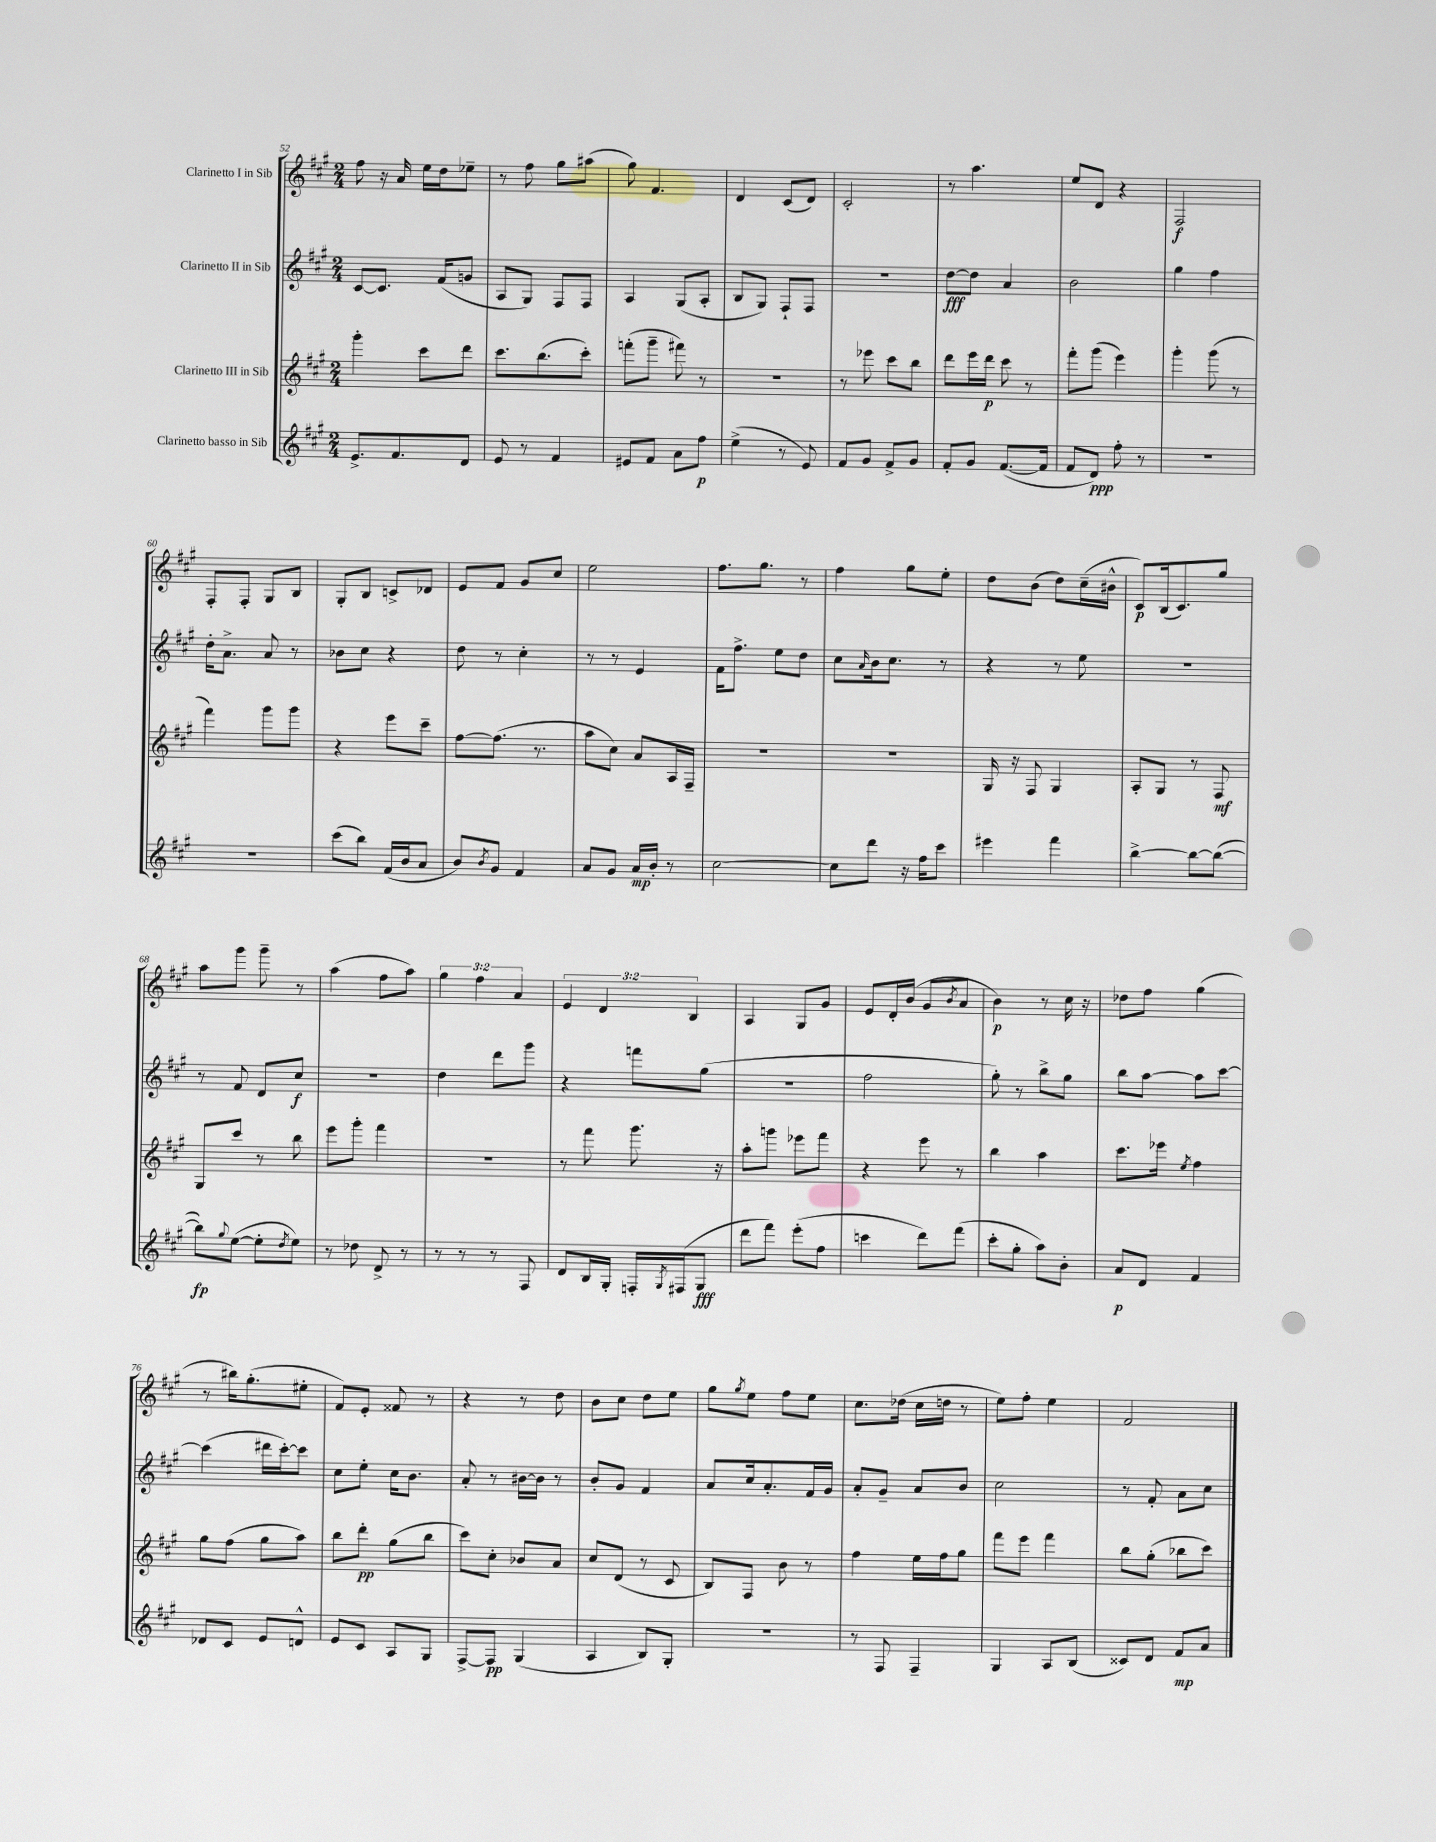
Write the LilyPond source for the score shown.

<<
\new StaffGroup <<
\new Staff = "s0" \with { instrumentName = "Clarinetto I in Sib" } {
    \clef treble \key a \major \numericTimeSignature \time 2/4 \override Staff.TupletNumber.text = #tuplet-number::calc-fraction-text
    fis''8 r16 a'16 e''16 d''16 ees''8-- |
    r8 fis''8 gis''8 ais''8( |
    gis''8) fis'4. |
    d'4 cis'8( d'8) |
    cis'2-. |
    r8 a''4. |
    e''8 d'8 r4 |
    fis2\f |
    fis8-. fis8-. gis8 b8 |
    gis8-. b8 c'8-> des'8 |
    e'8 fis'8 gis'8 cis''8 |
    e''2 |
    fis''8. gis''8. r8 |
    fis''4 gis''8 e''8-. |
    d''8 b'8( d''8) cis''16--( bis'16-^ |
    cis'8\p) b16( cis'8.) gis''8 |
    a''8 gis'''8 gis'''8-- r8 |
    a''4( fis''8 a''8) |
    \tuplet 3/2 { gis''4 fis''4 a'4 } |
    \tuplet 3/2 { e'4 d'4 b4 } |
    a4 gis8 gis'8 |
    e'8 d'16-. b'16( gis'8 \acciaccatura { b'8 } a'8 |
    b'4\p) r8 cis''16 r16 |
    des''8 fis''8 gis''4( |
    r8 bis''16) gis''8.-.( eis''8-. |
    fis'8) e'8-. fisis'8 r8 |
    r4 r8 d''8 |
    b'8 cis''8 d''8 e''8 |
    gis''8 \acciaccatura { gis''8 } e''8 fis''8 e''8 |
    cis''8. des''16( cis''16 d''16 r8 |
    e''8) fis''8-. e''4 |
    fis'2 \bar "|." |
}
\new Staff = "s1" \with { instrumentName = "Clarinetto II in Sib" } {
    \clef treble \key a \major \numericTimeSignature \time 2/4
    cis'8~ cis'8. fis'16( g'8 |
    a8 gis8) fis8 fis8 |
    a4 gis8( a8-. |
    b8 gis8) fis8-! fis8 |
    R2 |
    d''8~\fff d''8 a'4 |
    b'2 |
    gis''4 fis''4 |
    d''16-. a'8.-> a'8 r8 |
    bes'8 cis''8 r4 |
    d''8 r8 cis''4-. |
    r8 r8 e'4 |
    fis'16 fis''8.-> e''8 d''8 |
    cis''8 \grace { a'16 } b'16 cis''8. r8 |
    r4 r8 e''8 |
    r2 |
    r8 fis'8 d'8 cis''8\f |
    R2 |
    d''4 d'''8 gis'''8 |
    r4 f'''8 gis''8( |
    R2 |
    fis''2 |
    gis''8-.) r8 b''8-> gis''8 |
    b''8 a''8~ a''8 cis'''8~ |
    cis'''4( dis'''16 cis'''16~-.) cis'''8 |
    cis''8 e''8-. cis''16 b'8. |
    a'8-. r8 bis'16~ bis'16 r8 |
    b'8-. gis'8 fis'4 |
    a'8 cis''16 a'8.-. fis'16 gis'16 |
    a'8-. gis'8-- a'8 b'8 |
    cis''2 |
    r8 fis'8-. a'8 cis''8 \bar "|." |
}
\new Staff = "s2" \with { instrumentName = "Clarinetto III in Sib" } {
    \clef treble \key a \major \numericTimeSignature \time 2/4
    gis'''4-. cis'''8 d'''8 |
    cis'''8. b''8.( cis'''8-.) |
    f'''8-.( gis'''8-- fis'''8) r8 |
    R2 |
    r8 ees'''8 cis'''8 b''8 |
    d'''8 e'''16 d'''16\p cis'''8 r8 |
    fis'''8-. gis'''8( e'''4) |
    gis'''4-. gis'''8( r8 |
    fis'''4) gis'''8 gis'''8 |
    r4 e'''8 cis'''8-- |
    fis''8~ fis''8.( r8. |
    a''8 cis''8) a'8 a16 fis16-- |
    R2 |
    R2 |
    gis16 r16 fis8 gis4 |
    a8-. gis8 r8 fis8\mf |
    gis8 cis'''8 r8 b''8 |
    e'''8 gis'''8-. fis'''4 |
    R2 |
    r8 fis'''8 gis'''8. r16 |
    a''8-. g'''8 ees'''8 fis'''8 |
    r4 e'''8 r8 |
    b''4 a''4 |
    cis'''8. ees'''16 \acciaccatura { e''8 } fis''4 |
    gis''8 fis''8( gis''8 a''8) |
    b''8 d'''8-.\pp gis''8( b''8 |
    cis'''8) cis''8-. bes'8 a'8 |
    cis''8 d'8( r8 cis'8 |
    b8) fis8 b'8 r8 |
    fis''4 e''16 fis''16 gis''8 |
    fis'''8 e'''8 fis'''4 |
    b''8 gis''8-.( bes''8 cis'''8) \bar "|." |
}
\new Staff = "s3" \with { instrumentName = "Clarinetto basso in Sib" } {
    \clef treble \key a \major \numericTimeSignature \time 2/4
    e'8.-> fis'8. d'8 |
    e'8 r8 fis'4 |
    eis'8 fis'8 a'8 fis''8\p |
    e''4->( r8 e'8) |
    fis'8 gis'8 fis'8-> gis'8 |
    fis'8-. gis'8 fis'8.~( fis'16 |
    fis'8 d'8\ppp) fis''8-. r8 |
    R2 |
    R2 |
    cis'''8( b''8) fis'16( b'16 a'8 |
    b'8) \acciaccatura { b'8 } gis'8 fis'4 |
    a'8 gis'8 a'16\mp b'16-. r8 |
    cis''2~ |
    cis''8 d'''8 r16 fis''16 cis'''8 |
    eis'''4 fis'''4 |
    b''4~-> b''8~ b''8~( |
    b''8\fp) \appoggiatura { gis''8 } e''8~( e''8-. \acciaccatura { d''8 } e''8) |
    r8 des''8 d'8-> r8 |
    r8 r8 r8 fis8 |
    d'8 b16 gis16-. f16-. \acciaccatura { gis8 } fis16( gis8\fff |
    d'''8 fis'''8) e'''8-.( fis''8 |
    c'''4 d'''8) fis'''8( |
    cis'''8-. gis''8-. a''8) b'8-. |
    a'8\p d'8 fis'4 |
    des'8 cis'8 e'8 d'8-^ |
    e'8 cis'8 a8 gis8 |
    fis8~-> fis8\pp gis4( |
    a4 b8) gis8-. |
    R2 |
    r8 fis8 fis4-- |
    gis4 a8 b8( |
    cisis'8) d'8 fis'8\mp a'8 \bar "|." |
}
>>
>>
\layout { \context { \Score currentBarNumber = #52 } }
